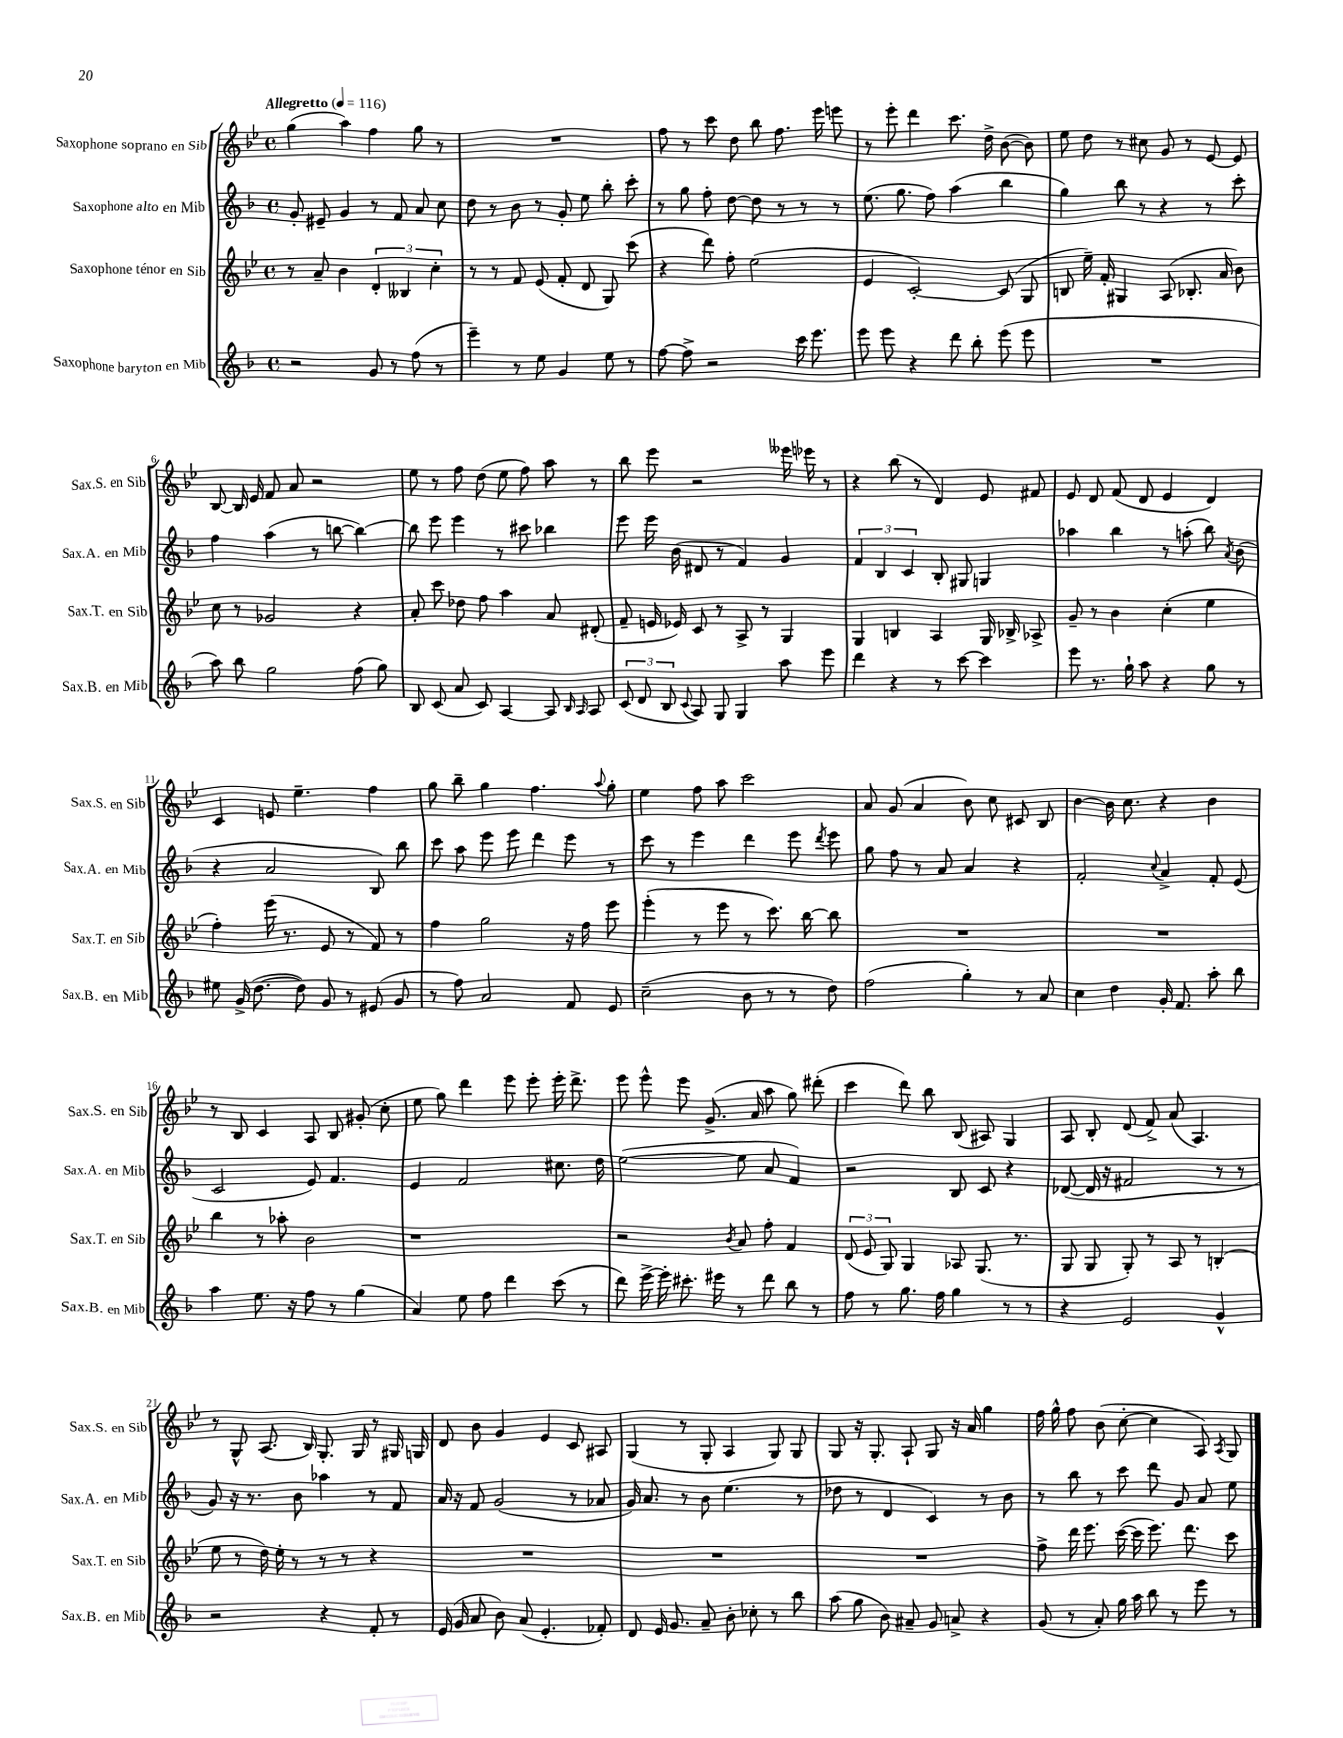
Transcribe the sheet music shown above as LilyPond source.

<<
\new StaffGroup <<
\new Staff = "s0" \with { instrumentName = "Saxophone soprano en Sib" shortInstrumentName = "Sax.S. en Sib" } {
    \clef treble \key bes \major \defaultTimeSignature \time 4/4 \tempo "Allegretto" 4 = 116
    \autoBeamOff g''4( a''4) f''4 g''8 r8 |
    R1 |
    f''8 r8 c'''8 d''8 bes''8 f''8. ees'''16 e'''8 |
    r8 ees'''8-. d'''4 c'''8. d''16-> bes'8~( bes'8) |
    ees''8 d''8 r8 cis''8 g'8 r8 ees'8~ ees'8 |
    bes8~ bes16 ees'16 f'8 a'8 r2 |
    ees''8 r8 f''8 d''8( ees''8 f''8) a''8 r8 |
    bes''8 ees'''8 r2 eeses'''16 ees'''16 r8 |
    r4 bes''8( r8 d'4) ees'8 fis'8 |
    ees'8 d'8 f'8( d'8 ees'4 d'4) |
    c'4 e'8 ees''4.-- f''4 |
    g''8 bes''8-- g''4 f''4. \appoggiatura { a''8 } g''8-. |
    ees''4 f''8 a''8 c'''2 |
    a'8 g'8( a'4 bes'8) c''8 cis'8 bes8 |
    bes'4~ bes'16 c''8. r4 bes'4 |
    r8 bes8 c'4 a8 bes8 gis'8-.( c''8-. |
    ees''8 g''8) d'''4 ees'''8 ees'''8-. ees'''16-. d'''8.-> |
    ees'''8 ees'''8-^ ees'''8 g'8.->( a'16 a''8 g''8) dis'''8-.( |
    c'''4 d'''8) bes''8 bes8( ais8) g4 |
    a8 bes8-. d'8( f'8->) a'8( a4.) |
    r8 g8-^ a8.( bes16) g8.-. g16 r8 gis16 g16 |
    d'8 bes'8 g'4 ees'4 c'8 ais8 |
    g4( r8 g8-. a4 g8) g8 |
    g8 r16 g8.-. a8-! g8 r16 a'16 g''4 |
    f''16 g''16-^ f''8 bes'8( c''8~-. c''4 a8) \acciaccatura { a8 } g8 \bar "|." |
}
\new Staff = "s1" \with { instrumentName = "Saxophone alto en Mib" shortInstrumentName = "Sax.A. en Mib" } {
    \clef treble \key f \major \defaultTimeSignature \time 4/4
    \autoBeamOff g'8-. eis'8-- g'4 r8 f'8 a'8 c''8 |
    d''8 r8 bes'8 r8 g'8-. e''8 bes''8-. c'''8-. |
    r8 g''8 f''8-. d''8~ d''8 r8 r8 r8 |
    e''8.( g''8. f''8) a''4( bes''4 |
    g''4) bes''8 r8 r4 r8 c'''8-. |
    f''4 a''4( r8 b''8~ b''4~) |
    b''8 e'''8 e'''4 r8 cis'''8 bes''4 |
    e'''8 e'''16 bes'16( dis'8 r8 f'4) g'4 |
    \tuplet 3/2 { f'4 bes4 c'4 } bes8-. gis8 g4 |
    aes''4 bes''4 r8 a''8-.( bes''8) \acciaccatura { a'8 } bes'8( |
    r4 a'2 bes8) bes''8 |
    c'''8 a''8 e'''8 e'''8 d'''4 e'''8 r8 |
    c'''8 r8 e'''4 d'''4 e'''8 \acciaccatura { d'''8 } e'''8 |
    g''8 f''8 r8 a'8 a'4 r4 |
    f'2-. \appoggiatura { c''8 } a'4-> f'8-. e'8( |
    c'2 e'8) f'4. |
    e'4 f'2 cis''8. d''16 |
    e''2~( e''8 a'8 f'4) |
    r2 bes8 c'8 r4 |
    des'8~( des'16 r16 fis'2 r8 r8 |
    g'8) r16 r8. bes'8 aes''4 r8 f'8 |
    a'16 r16 f'8 g'2( r8 aes'8 |
    g'16) a'8. r8 bes'8 e''4.( r8 |
    des''8 r8 d'4 c'4) r8 bes'8 |
    r8 bes''8 r8 c'''8 d'''8 g'8 a'8 e''8 \bar "|." |
}
\new Staff = "s2" \with { instrumentName = "Saxophone ténor en Sib" shortInstrumentName = "Sax.T. en Sib" } {
    \clef treble \key bes \major \defaultTimeSignature \time 4/4
    \autoBeamOff r8 a'8-- bes'4 \tuplet 3/2 { d'4-. beses4 c''4-. } |
    r8 r8 f'8 ees'8( f'8-. d'8 g8) c'''8( |
    r4 d'''8) f''8-. ees''2( |
    ees'4 c'2~-.) c'8( g8 |
    b8 ees''16--) f'16-. gis4 a8( bes8.-. a'16 bes'8) |
    c''8 r8 ges'2 r4 |
    a'8-. c'''8 des''8 f''8 a''4 a'8 dis'8-.( |
    f'8-- e'16 ees'16) c'8 r8 a8-> r8 g4 |
    g4 b4 a4 g16 bes16-> aes8-> |
    g'8-- r8 bes'4 c''4-.( ees''4 |
    f''4-.) ees'''16( r8. ees'8 r8 f'8) r8 |
    f''4 g''2 r16 f''16 ees'''8 |
    ees'''4-.( r8 ees'''8 r8 c'''8.) bes''16~ bes''8 |
    R1 |
    R1 |
    bes''4 r8 aes''8-. bes'2 |
    r1 |
    r2 \acciaccatura { bes'8 } a'8 f''8-. f'4 |
    \tuplet 3/2 { d'8( ees'8 g8) } g4 aes8 g8.( r8. |
    g8 g8 g8-.) r8 a8 r8 b4-.( |
    ees''8 r8 d''16) ees''16-. r8 r8 r8 r4 |
    R1 |
    R1 |
    R1 |
    f''8-> d'''16 ees'''8. c'''16~( c'''16 ees'''8.) d'''8. c'''8 \bar "|." |
}
\new Staff = "s3" \with { instrumentName = "Saxophone baryton en Mib" shortInstrumentName = "Sax.B. en Mib" } {
    \clef treble \key f \major \defaultTimeSignature \time 4/4
    \autoBeamOff r2 g'8 r8 f''8( r8 |
    e'''4--) r8 e''8 g'4 e''8 r8 |
    f''8~ f''8-> r2 c'''16 e'''8. |
    e'''8 e'''8 r4 d'''8 bes''8-. e'''8( e'''8 |
    R1 |
    a''8) bes''8 g''2 f''8( g''8) |
    bes8 c'8( a'8 c'8) a4~ a8 \grace { bes16 a16 } a8 |
    \tuplet 3/2 { c'8( d'8 bes8 } \appoggiatura { c'8 } a8) g8 g4 a''8 e'''8 |
    d'''4 r4 r8 c'''8~ c'''4 |
    e'''8 r8. g''16-! a''8 r4 g''8 r8 |
    eis''8 g'16->( d''8.~ d''8) g'8 r8 eis'8( g'8 |
    r8 f''8) a'2 f'8 e'8 |
    c''2--( bes'8 r8 r8 d''8) |
    f''2( g''4-.) r8 a'8 |
    c''4 d''4 g'16-. f'8. a''8-. bes''8 |
    a''4 e''8. r16 f''8 r8 g''4( |
    a'4) e''8 f''8 d'''4 c'''8( r8 |
    d'''8) e'''16~-> e'''16-. cis'''8.-. eis'''16 r8 d'''8 bes''8 r8 |
    f''8 r8 g''8. f''16 g''4 r8 r8 |
    r4 e'2 g'4-^ |
    r2 r4 f'8-. r8 |
    e'16( g'16 a'8 bes'8) a'8( e'4.-. fes'8-.) |
    d'8 e'16 g'8. a'8-- bes'8-. ces''8-. r8 bes''8 |
    a''8( g''8 bes'8) ais'8-- g'8 a'8-> r4 |
    g'8( r8 a'8-.) g''16 a''16 bes''8 r8 e'''8 r8 \bar "|." |
}
>>
>>
